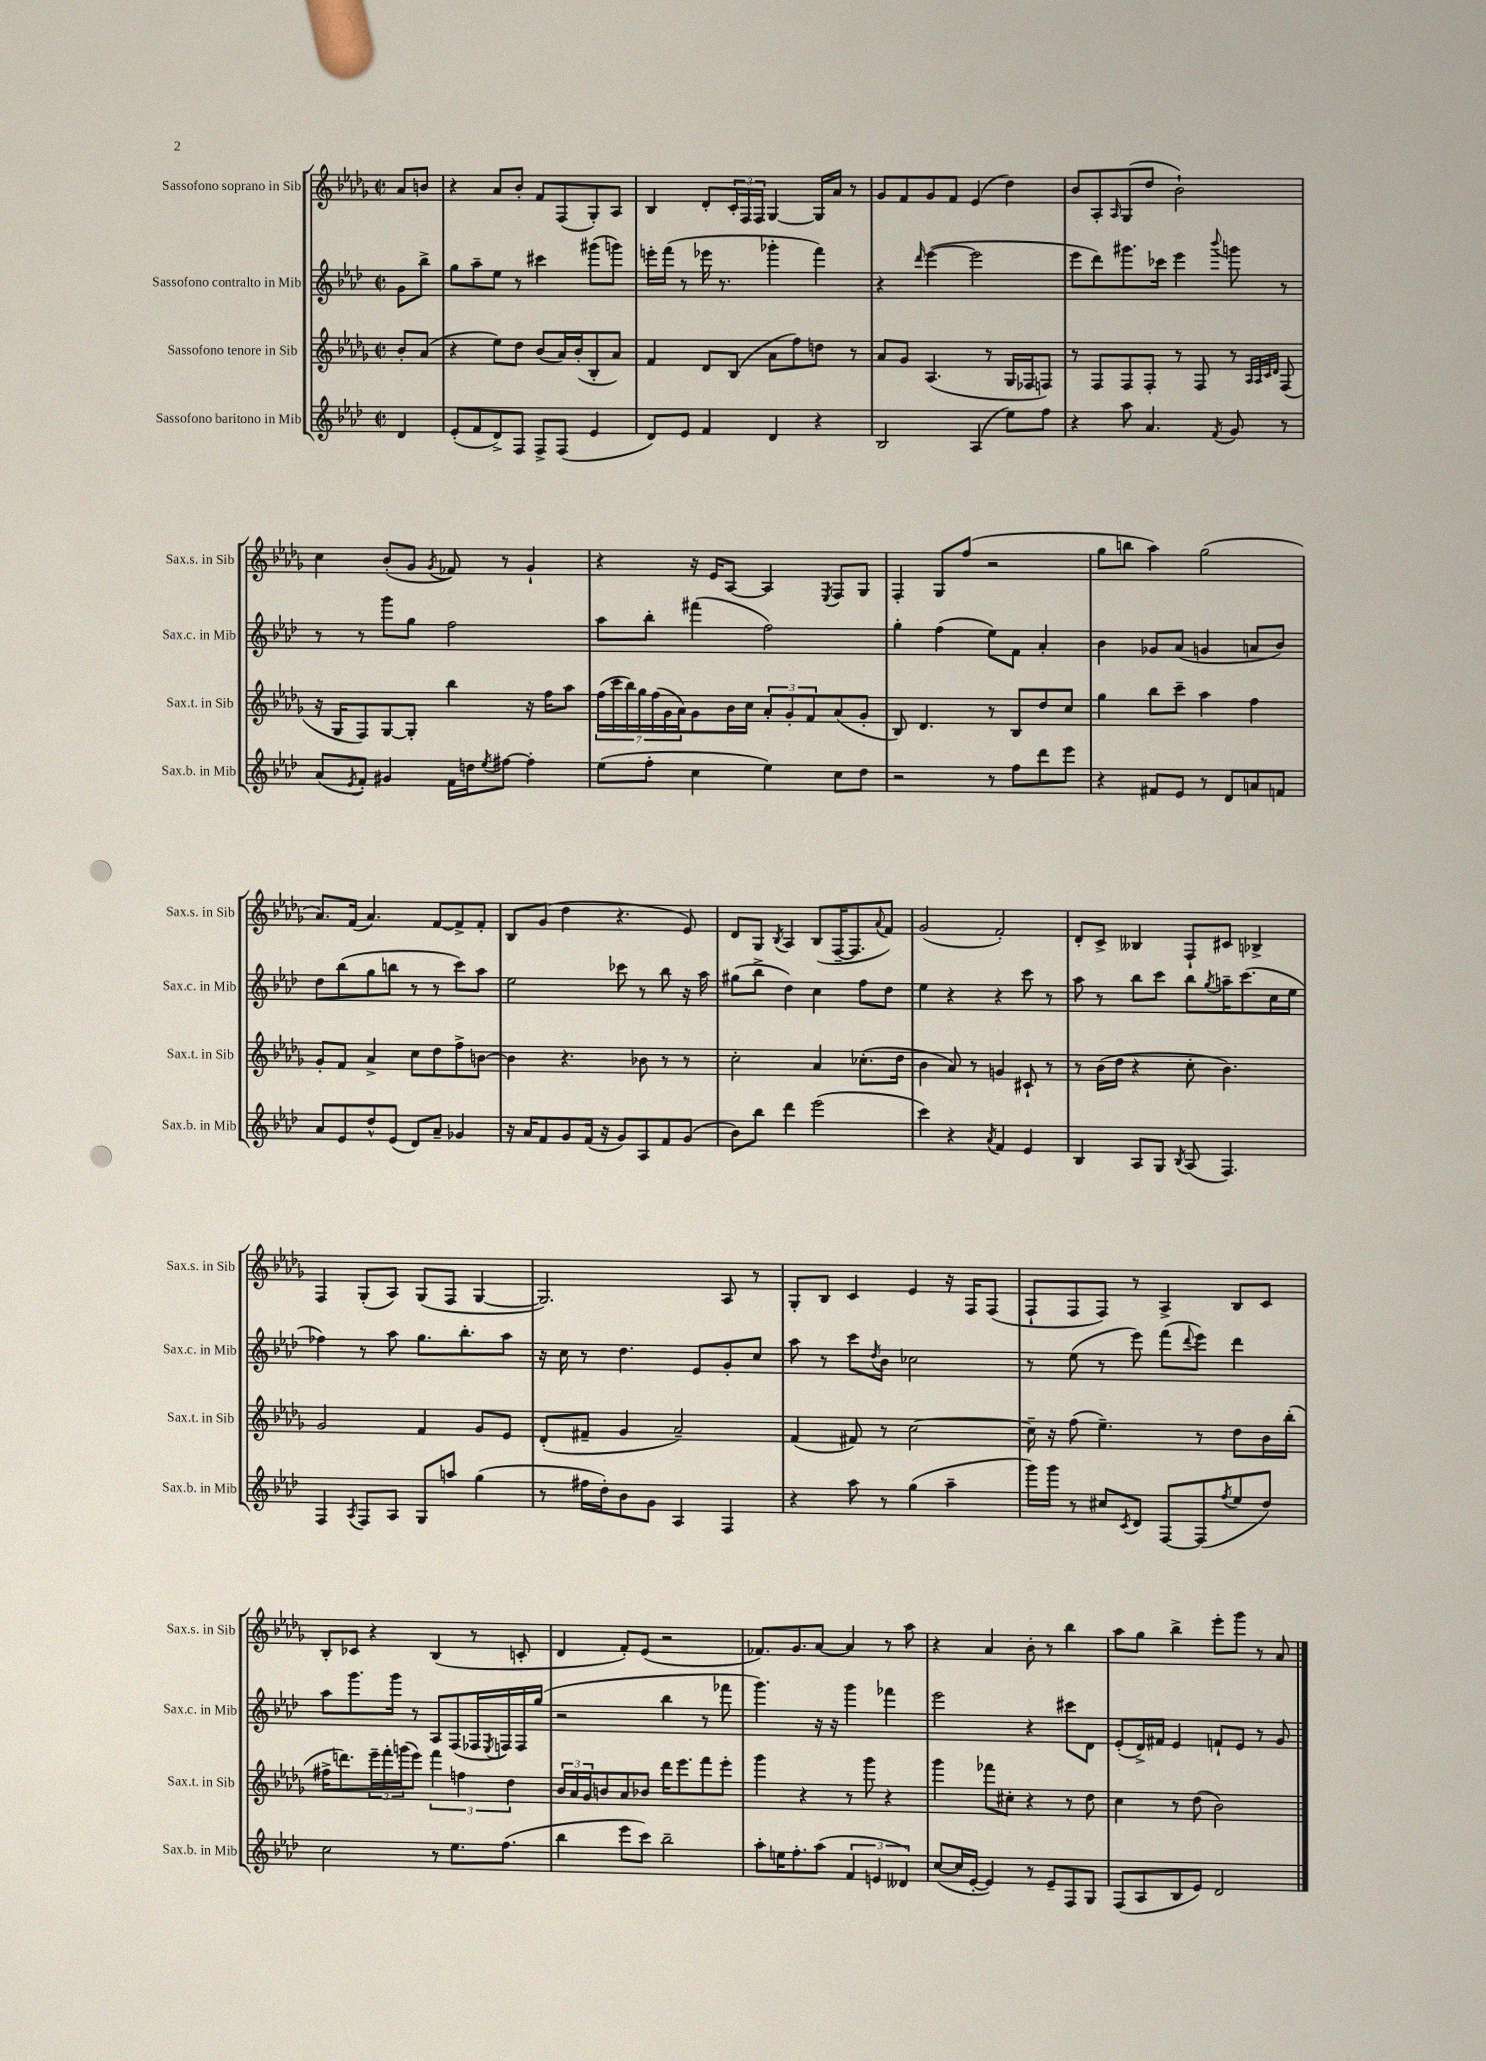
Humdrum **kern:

**kern	**kern	**kern	**kern
*part4	*part3	*part2	*part1
*staff4	*staff3	*staff2	*staff1
*I"Sassofono baritono in Mib	*I"Sassofono tenore in Sib	*I"Sassofono contralto in Mib	*I"Sassofono soprano in Sib
*I'Sax.b. in Mib	*I'Sax.t. in Sib	*I'Sax.c. in Mib	*I'Sax.s. in Sib
*clefG2	*clefG2	*clefG2	*clefG2
*k[b-e-a-d-]	*k[b-e-a-d-g-]	*k[b-e-a-d-]	*k[b-e-a-d-g-]
*M2/2	*M2/2	*M2/2	*M2/2
*met(c|)	*met(c|)	*met(c|)	*met(c|)
=	=	=	=
4d-/	8b-'/L	8g\L	8a-/L
.	(8a-/J	8bb-^\J	8bn/J
=1	=1	=1	=1
(8e-'/L	4r	8gg\L	4r
8f/	.	8aa-~\	.
8d-^/)	8ee-\L)	8ee-\J	8a-/L
8F/J	8dd-\J	8r	8b-'/J
8F^/L	(8b-/L	4ccc#X\	8f/L
(8F/J	16a-/L)	.	(8F/
.	(16b-'/J	.	.
4e-/	8B-'/	(8ggg#X\L	8G-'/)
.	8a-/J)	8gggn\J)	8A-/J
=2	=2	=2	=2
8d-/L)	4f/	16eeen'\LL	4B-/
.	.	(16fff\JJ	.
8e-/J	.	8r	.
4f/	8d-/L	16eee-X\	8d-'/L
.	.	8.r	.
.	(8B-/J	.	24c'/L
.	.	.	24F/
.	.	.	24F/JJ
4d-/	8a-\L	4ggg-X'\	[4G-/
.	8ff\)	.	.
4r	8ddn\J	4fff\)	16G-/LL]
.	.	.	16a-/JJ
.	8r	.	8r
=3	=3	=3	=3
2B-/	8a-/L	4r	8g-/L
.	8g-/J	.	8f/
.	.	16qqddd-/	.
.	(4.A-/	([4eee-\	8g-/
.	.	.	8f/J
(4A-/	.	2eee-\]	(4e-/
.	8r	.	.
8ee-\L)	16G-/LL	.	4dd-\)
.	16F-X/J	.	.
8ff\J	8Fn/J)	.	.
=4	=4	=4	=4
4r	8r	8eee-\L	8b-/L
.	8F/L	8ddd-\)	8A-'/
.	.	.	16qqA-/
8aa-\	8F/	8.ggg#X\	(8G-/
4.a-/	8F'/J	.	8dd-/J
.	.	16ccc-X\Jk	.
.	8r	4eee-\	2b-`\)
.	8F/	.	.
8qf/	.	8qqbbb-/	.
8g/	8r	8gggn\	.
.	32qqA-/LLL	.	.
.	32qqA-/	.	.
.	32qqc/	.	.
.	32qqd-/JJJ	.	.
8r	(8F/	8r	.
!!LO:LB:g=z
=5	=5	=5	=5
(8a-/L	16r	8r	4cc\
.	16G-/KL	.	.
8qe-/	.	.	.
8f'/J)	8F/)	8r	.
4g#X/	[8G-/	8ggg\L	(8b-'/L
.	8G-'/J]	8gg\J	8g-/J
.	.	.	8qg-/
16f\LL	4bb-\	2ff\	8f-X/)
16ddn\J	.	.	.
8qee-/	.	.	.
[8ff#X\J	.	.	8r
4ff#'\]	16r	.	4g-`/
.	16ff\KL	.	.
.	8aa-\J	.	.
=6	=6	=6	=6
(8ee-\L	(28ff\LL	8aa-\L	4r
.	28ccc\	.	.
.	28bb-\)	.	.
.	28gg-\	.	.
8ff'\J	.	8bb-'\J	.
.	(28ff\	.	.
.	28g-\	.	.
.	28a-\J)	.	.
4cc\	8g-\	(4fff#X\	16r
.	.	.	16e-/KL
.	16b-\L	.	[8A-/J
.	16cc\JJ	.	.
4ee-\)	12a-'/L	2ff\)	4A-/]
.	12g-'/	.	.
.	12f/	.	.
.	.	.	8qE-/
8cc\L	(8a-/	.	8F/L
8dd-\J	8g-'/J	.	8G-/J
=7	=7	=7	=7
2r	8B-/)	4gg'\	4F'/
.	4.d-/	.	.
.	.	(4ff\	8G-/L
.	.	.	(8ff/J
8r	8r	8ee-\L)	2r
8ff\L	8B-/L	8f\J	.
8ddd-\	8dd-/	4a-'/	.
8eee-\J	8cc/J	.	.
=8	=8	=8	=8
4r	4gg-\	4b-\	8gg-\L
.	.	.	8bbn\J
8f#X/L	8bb-\L	8g-X/L	4aa-\)
8e-/J	8ccc~\J	(8a-/J	.
8r	4aa-\	4gn/	(2gg-\
8d-/L	.	.	.
8an/	4ff\	8an/L	.
8fn/J	.	8b-/J)	.
!!LO:LB:g=z
=9	=9	=9	=9
8a-/L	8g-'/L	8dd-\L	8.a-/L)
8e-/	8f/J	(8bb-\	.
.	.	.	(16f/Jk
8dd-^^/	4a-^/	8gg\	4.a-/)
(8e-/J	.	8bbn\J	.
8d-/L)	8cc\L	8r	.
8a-~/J	8dd-\	8r	[8f/L
4g-X/	8ff^\	8ccc\L)	8f^/]
.	[8bn\J	8aa-\J	8f'/J
=10	=10	=10	=10
16r	4b\]	2ee-\	8B-/L
16a-/KL	.	.	.
8f/	.	.	(8g-/J
8g/	4.r	.	4dd-\
(16f/Jk	.	.	.
16r	.	.	.
8g/L)	.	8ccc-X\	4.r
8A-/	8b-X\	8r	.
8f/	8r	8bb-\	.
(8g/J	8r	16r	8e-/)
.	.	16aa-\	.
=11	=11	=11	=11
8b-\L)	2cc'\	(8gg#X\L	8d-/L
8bb-\J	.	8bb-^\J	8G-/J
.	.	.	8qB-/
4ddd-\	.	4dd-\)	4A-/
(2eee-\	4a-/	4cc\	(8B-/L
.	.	.	[16F~/K
.	.	.	8.F/]
.	(8.cc-X'\L	8ff\L	.
.	.	.	8qqa-/
.	.	8dd-\J	8f/J)
.	16dd-\Jk	.	.
=12	=12	=12	=12
4ccc\)	4b-\	4ee-\	(2g-/
4r	8a-/)	4r	.
.	8r	.	.
8qa-/	.	.	.
4f/	4gn/	4r	2f'/)
4e-/	8c#X`/	8ccc\	.
.	8r	8r	.
=13	=13	=13	=13
4B-/	8r	8aa-\	8d-'/L
.	(16b-\LL	8r	8c^/J
.	16dd-\JJ	.	.
8A-/L	4r	8bb-\L	4B--X/
8G/J	.	8ccc\J	.
8qB-/	.	.	.
(8A-/	8cc'\	8bb-\L	8F`/L
.	.	8qgg/	.
4.F/)	4.b-\)	16aan~\K	8c#X/J
.	.	(8.ccc\	.
.	.	.	4B-X^/
.	.	16cc\L	.
.	.	16ee-\JJ	.
!!LO:LB:g=z
=14	=14	=14	=14
4F/	2g-/	4ff-X\)	4F/
8qA-/	.	.	.
8F/L	.	8r	(8G-'/L
8A-/J	.	8aa-\	8A-/J)
8G/L	4f/	8.gg\L	(8G-/L
8aan/J	.	.	8F/J
.	.	8.bb-'\	.
(4gg\	8g-/L	.	[4G-/
.	8e-/J	8aa-\J	.
=15	=15	=15	=15
8r	(8d-'/L	16r	2.G-/])
.	.	16cc\	.
16ff#X\LL	8f#X~/J	8r	.
16dd-'\J)	.	.	.
8b-\	4g-/	4.dd-\	.
8g\J	.	.	.
4A-/	2a-~/)	.	.
.	.	8e-/L	.
4F/	.	8g'/	8A-/
.	.	8cc/J	8r
=16	=16	=16	=16
4r	(4f/	8aa-\	8G-'/L
.	.	8r	8B-/J
8aa-\	8f#X/)	8ccc\L	4c/
.	.	8qdd-/	.
8r	8r	8b-\J	.
(4gg\	[2cc\	2cc-X\	4e-/
4aa-~\	.	.	16r
.	.	.	16F/KL
.	.	.	(8F/J
=17	=17	=17	=17
16ggg\LL)	16cc~\]	8r	8F`/L
16ggg\JJ	16r	.	.
8r	(8ff\	(8ee-\	8F/
8cc#X/L	4.ee-~\)	8r	8F/J)
8qc/	.	.	.
8d-/J	.	8eee-\)	8r
[8F/L	.	(8fff\L	4A-^/
.	.	8qqddd-/	.
(8F/]	8r	8eee-\J)	.
8qff/	.	.	.
8ee-/	8dd-\L	4ddd-\	8B-/L
8dd-/J)	16b-\L	.	8c/J
.	(16bb-'\JJ	.	.
!!LO:LB:g=z
=18	=18	=18	=18
2cc\	16ff#X^\KL	8aa-\L	8B-'/L
.	8.dddn\)	.	.
.	.	8.ggg\	8c-X/J
.	24eee-~\L	.	4r
.	24fff'\	.	.
.	.	16ggg\Jk	.
.	(24gggn\J	.	.
.	8eee-\J)	8r	.
8r	6fff\	8A-/L	(4B-/
8.ee-\L	.	(8F/	.
.	6ffn\	.	.
.	.	16F-X/L	8r
.	.	8qE-/	.
(8.ff\J	.	16Fn/)	.
.	6dd-\	.	.
.	.	16F/	8cn'/
.	.	(16gg/JJ	.
=19	=19	=19	=19
4bb-\	24b-/LL	2r	4d-/
.	24a-/	.	.
.	24g-/J	.	.
.	8bn/	.	.
8eee-\L	8a-/	.	8f'/L)
8ccc\J)	8b-X/J	.	(8e-/J
2bb-~\	16ddd-\KL	4bb-\	2r
.	8.eee-\	.	.
.	8fff\	8r	.
.	8eee-'\J	8fff-X\	.
=20	=20	=20	=20
8aa-'\L	4ggg-\	4.ggg\)	8.f-X/L)
16een\K	.	.	.
8.ff'\	.	.	8.g-/
.	4r	.	.
(8aa-\J	.	16r	[8a-/J
.	.	16r	.
6f/	8r	4ggg\	4a-/]
.	8ggg-\	.	.
6en/	.	.	.
.	4r	4fff-X\	8r
6d--X/)	.	.	.
.	.	.	8aa-\
=21	=21	=21	=21
([8cc/L	4ggg-\	2eee-\	4r
16cc/L]	.	.	.
[16e-'/JJ	.	.	.
4e-/])	8fff-X\L	.	4a-/
.	8cc#X'\J	.	.
8r	4r	4r	8b-'\
8e-~/L	.	.	8r
8F/	8r	8ccc#X\L	4bb-\
8G/J	8dd-\	8d-\J	.
=22	=22	=22	=22
(8F/L	4cc\	(8e-'/L	8aa-\L
8A-/	.	16d-^/L)	8gg-\J
.	.	16f#X/JJ	.
8B-/	8r	4e-/	4bb-^\
8e-/J)	(8dd-\	.	.
2d-/	2b-\)	8fn`/L	8eee-'\L
.	.	8e-/J	8ggg-\J
.	.	8r	8r
.	.	8g/	8a-/
==	==	==	==
*-	*-	*-	*-
